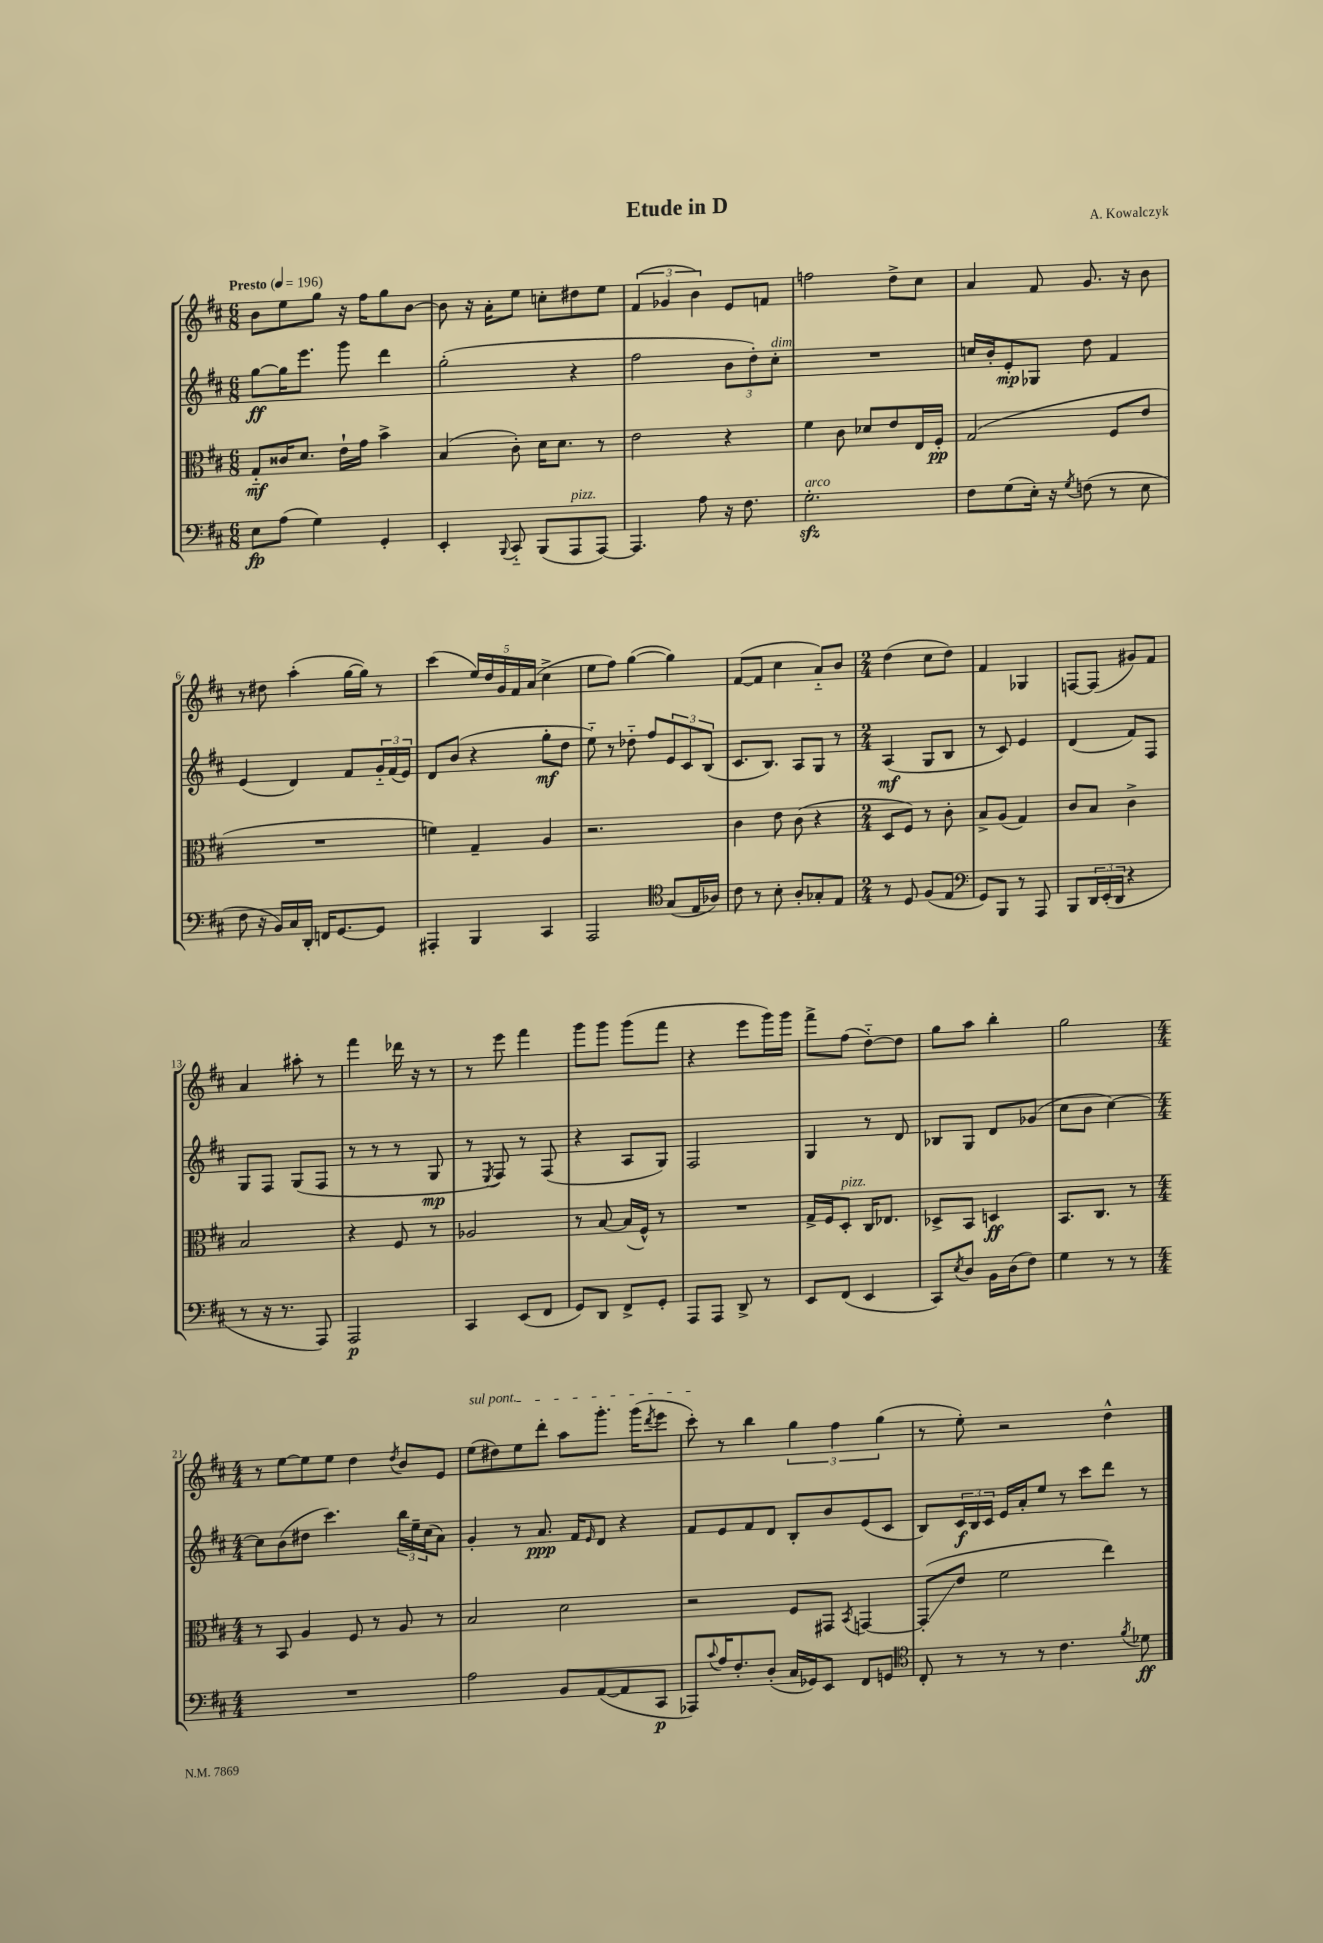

**kern	**kern	**kern	**kern
*staff4	*staff3	*staff2	*staff1
*clefF4	*clefC3	*clefG2	*clefG2
*k[f#c#]	*k[f#c#]	*k[f#c#]	*k[f#c#]
*M6/8	*M6/8	*M6/8	*M6/8
*MM196	*MM196	*MM196	*MM196
8E	8G'~	[8gg	8b
(8A	16c##	16gg]	8ee
.	8.d	8.eee	.
4G)	.	.	8gg
.	16e`	8ggg	16r
.	16g	.	16ff#
4GG'	4b^	4ddd	8gg
.	.	.	[8b
=	=	=	=
4EE'	(4B	(2gg'	8b]
.	.	.	16r
.	.	.	16a'
8qqBBB	.	.	.
8CC#'~	8c#')	.	8ee
(8BBB	16d	.	8cc'
.	8.d	.	.
8AAA	.	4r	8dd#
[8AAA)	8r	.	8ee
=	=	=	=
4.AAA]	2e	2ff#	(6f#
.	.	.	6g-
.	.	.	6b)
8A	.	.	.
16r	4r	12b	8e
8.F#	.	.	.
.	.	12dd')	.
.	.	.	8f
.	.	12cc#'	.
=	=	=	=
2.G'	4f#	2.r	2ff
.	8c#	.	.
.	8d-	.	.
.	8e	.	8dd^
.	16E	.	8cc#
.	16F#'	.	.
=	=	=	=
8F#	(2G	16cc	4a
.	.	16b'	.
(8G	.	8e'	.
16E')	.	8G-	8f#
16r	.	.	.
8qG	.	.	.
(8F	.	8dd	8.g
8r	8F#	4f#	.
.	.	.	16r
8E	8e	.	8b
=	=	=	=
8F#	2.r	(4e	8r
16r	.	.	8dd#
16BB)	.	.	.
16C#	.	4d)	(4aa'
16DD'	.	.	.
16FF	.	.	.
[8.GG	.	.	.
.	.	8f#	[16gg
.	.	.	16gg])
8GG]	.	24g'~	8r
.	.	(24f#	.
.	.	24e)	.
=	=	=	=
4AAA#'	4f)	8d	(4ccc#
.	.	(8b	.
4BBB	4G~	4r	20ee)
.	.	.	20dd
.	.	.	20g
.	.	.	20f#
.	.	.	(20a
4CC#	4A	8gg'	4cc#^
.	.	8dd	.
=	=	=	=
2AAA	2.r	8ee'~)	8ee
.	.	8r	8ff#)
.	.	8dd-'~	([4gg
.	.	8ff#	.
*clefC4	*	*	*
(8G	.	12e	4gg])
.	.	12c#	.
16E	.	.	.
.	.	(12B	.
16A-)	.	.	.
=	=	=	=
8c#	4c#	8.c#	([8f#
8r	.	.	8f#]
.	.	8.B)	.
8B'	8e	.	4cc#
8A'	(8c#	8A	.
8G-'	4r	8G	8a'~)
8E	.	8r	8b
=	=	=	=
*M2/4	*M2/4	*M2/4	*M2/4
8r	8D	(4A	(4dd
8D	8F#)	.	.
(8F#	8r	8G	8cc#
8E	8c#'	8B	8dd)
=	=	=	=
*clefF4	*	*	*
8GG)	8B^	8r	4f#
8BBB	(8A	8c#)	.
8r	4G)	4e	4G-
8AAA	.	.	.
=	=	=	=
8BBB	8c#	(4d	[8F
24DD	8B	.	(8F]
(24EE'	.	.	.
24DD	.	.	.
4r	4c#^	8f#)	8g#)
.	.	8F#	8f#
=	=	=	=
8r	2B	8G	4a
16r	.	8F#	.
8.r	.	.	.
.	.	(8G	8aa#'
8AAA)	.	8F#	8r
=	=	=	=
2AAA	4r	8r	4fff#
.	.	8r	.
.	8F#	8r	16ddd-
.	.	.	16r
.	8r	8G	8r
=	=	=	=
4CC#	2A-	8r	8r
.	.	8qE	.
.	.	8F#)	8eee
(8EE	.	8r	4fff#
8FF#	.	(8F#	.
=	=	=	=
8GG)	8r	4r	8ggg
8DD	[8B	.	8ggg
8FF#^	(16B]	8A	(8ggg
.	16F#^^)	.	.
8GG'	8r	8G)	8fff#
=	=	=	=
8AAA	2r	2F#	4r
8AAA	.	.	.
8DD^	.	.	8eee
8r	.	.	16ggg)
.	.	.	16ggg
=	=	=	=
8EE	16G^	4G	8fff#^
.	16F#	.	.
(8FF#	8D'	.	(8ff#
4EE	16C#	8r	[8dd'~)
.	8.E-	.	.
.	.	8d	8dd]
=	=	=	=
8CC#)	8D-^	8B-	8gg
8qE	.	.	.
8D	8BB	8G	8aa
16BB	4D	8d	4bb'
(16D	.	.	.
8F#)	.	(8g-	.
=	=	=	=
4G	8.BB	8cc#	2gg
.	.	8b	.
.	8.C#	.	.
8r	.	[4cc#)	.
8r	8r	.	.
=	=	=	=
*M4/4	*M4/4	*M4/4	*M4/4
1r	8r	8cc#]	8r
.	8BB	(8b	[8ee
.	4A	8dd#	8ee]
.	.	4.ccc#)	8ee
.	8F#	.	4dd
.	8r	.	.
.	.	.	8qdd
.	8A	24bb	8b
.	.	24ee~	.
.	.	(24cc#	.
.	8r	8a)	8e
=	=	=	=
2A	2B	4g'	(8ee
.	.	.	8dd#)
.	.	8r	8ee
.	.	8.a	8ddd'
8BB	2d	.	8aa
.	.	16f#	.
.	.	16qqe	.
([8AA	.	8d	8.ggg'
8AA]	.	4r	.
.	.	.	(16ggg
.	.	.	8qddd
8CC#	.	.	8eee
=	=	=	=
8AAA-)	2r	8f#	8ccc#')
8qqc#	.	.	.
16A	.	8e	8r
8.F#'	.	.	.
.	.	8f#	4bb
(8D'	.	8d	.
16C#	8F#	8B'	6gg
16GG-)	.	.	.
8EE	8GG#	8b	.
.	.	.	6ff#
.	8qBB	.	.
8FF#	[4GG	(8e	.
.	.	.	(6gg
8GG	.	8c#	.
=	=	=	=
*clefC4	*	*	*
8C#'	(8GG']	8B)	8r
8r	8e	24c#	8ee')
.	.	24B	.
.	.	24c#	.
8r	2f#	16e	2r
.	.	16a'	.
8r	.	8ee	.
4.c#	.	8r	.
.	.	8ccc#	.
.	4ee)	8ddd	4dd^^
8qf#	.	.	.
8d-	.	8r	.
==	==	==	==
*-	*-	*-	*-
